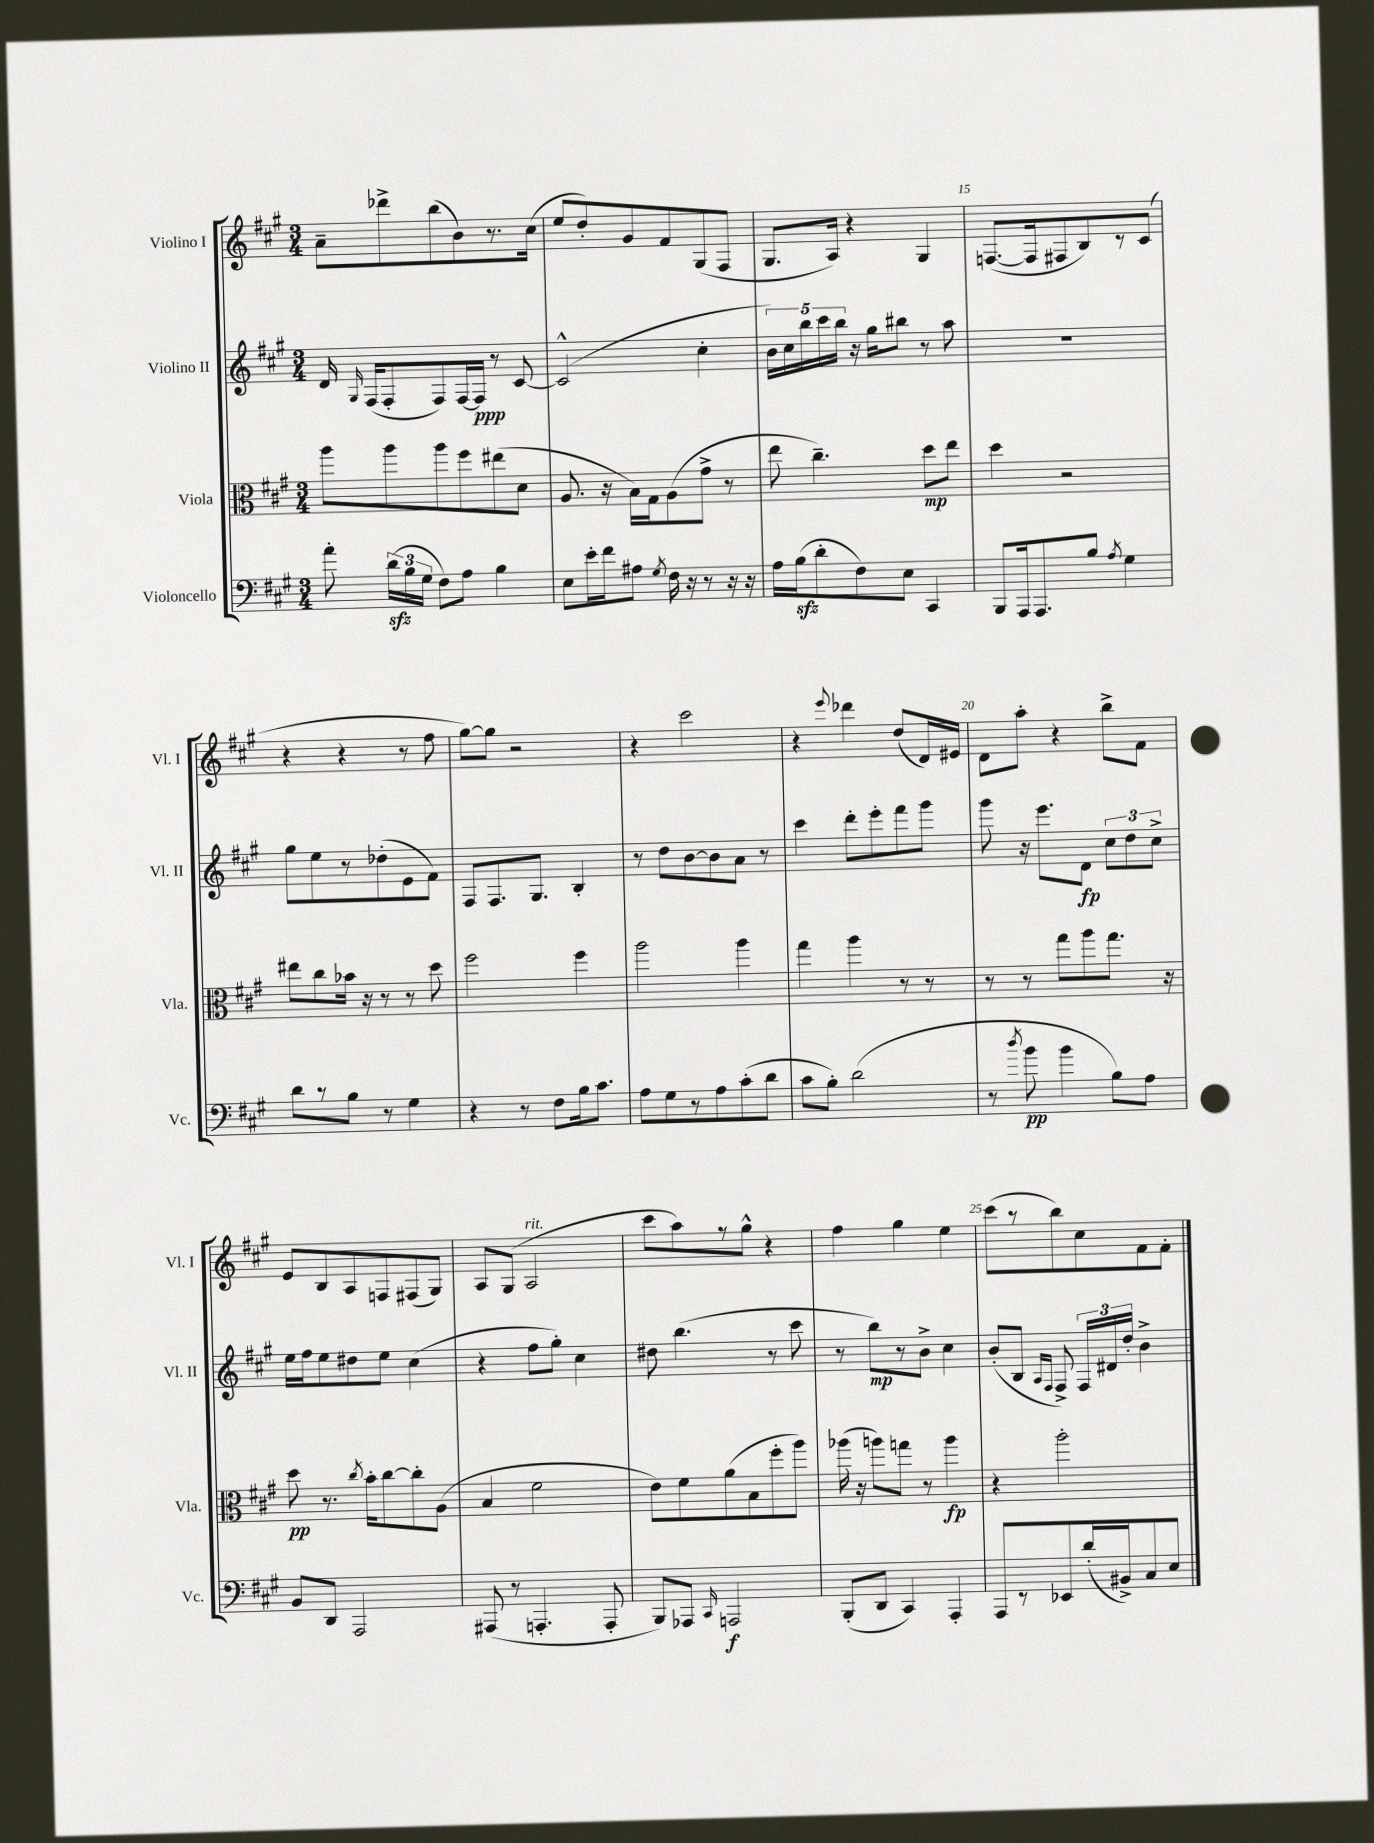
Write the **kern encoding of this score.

**kern	**kern	**kern	**kern
*staff4	*staff3	*staff2	*staff1
*clefF4	*clefC3	*clefG2	*clefG2
*k[f#c#g#]	*k[f#c#g#]	*k[f#c#g#]	*k[f#c#g#]
*M3/4	*M3/4	*M3/4	*M3/4
8a'\	8aa\L	16d/	8a~\L
.	.	16qqG#/	.
.	.	(16F#/LK	.
(24d\LL	8aa\	8F#'/	8ddd-^\
24B\	.	.	.
24G#\JJ	.	.	.
8F#\L)	8aa\	8F#/)	(8bb\
8A\J	8ff#\	[16F#/L	8b\)
.	.	16F#/]JJ	.
4B\	(8ee#\	8r	8.r
.	8d\J	[8c#/	.
.	.	.	(16cc#\Jk
=	=	=	=
8E\L	8.A/	(2c#^^/]	8ee/L
16e'\L	.	.	8dd'/)
16f#\J	16r	.	.
8A#\J	16B\LL)	.	8g#/
.	16G#\J	.	.
8qG#/	.	.	.
16F#\	(8A\	.	8f#/
16r	.	.	.
8r	8g#^\J	4cc#'\	(8G#/
16r	8r	.	8F#/J
16r	.	.	.
=	=	=	=
16A\LL	8ee\	20b\LL)	8.G#/L
.	.	20cc#\	.
(16B\J	.	.	.
.	.	20bb\	.
8d'\	4.cc#~\)	.	.
.	.	20ccc#\	.
.	.	.	16A/Jk)
.	.	20bb\JJ	.
8F#\)	.	16r	4r
.	.	16gg#\LK	.
8E\J	.	8bb#\J	.
4CC#/	8dd\L	8r	4G#/
.	8ee\J	8aa\	.
=	=	=	=
8BBB/L	4dd\	2.r	([8.F/L
16AAA/k	.	.	.
8.AAA/	.	.	16F/]k
.	2r	.	8F#/
8B/J	.	.	8B/)
8qA/	.	.	.
4G#\	.	.	8r
.	.	.	(8c#/J
=	=	=	=
8d\L	8ee#\L	8gg#\L	4r
8r	8cc#\	8ee\	.
8B\J	16b-\Jk	8r	4r
.	16r	.	.
8r	8r	(8dd-'\	.
4G#\	8r	8e\	8r
.	8dd\	8f#\J)	8ff#\
=	=	=	=
4r	2ff#\	8F#/L	[8gg#\L)
.	.	8.F#/	8gg#\]J
8r	.	.	2r
.	.	8.G#/J	.
8F#\L	.	.	.
16B\k	4ff#\	4B'/	.
8.c#\J	.	.	.
=	=	=	=
8A\L	2aa\	8r	4r
8G#\	.	8dd\L	.
8r	.	[8b\	2ccc#\
8A\	.	8b\]	.
(8c#'\	4aa\	8a\J	.
8d\J	.	8r	.
=	=	=	=
8c#\L	4gg#\	4ccc#\	4r
8B'\J)	.	.	.
.	.	.	8qqeee/
(2d\	4aa\	8ddd'\L	4ddd-\
.	.	8eee'\	.
.	8r	8fff#\	(8dd/L
.	8r	8ggg#\J	16d/L)
.	.	.	16e#/JJ
=	=	=	=
8r	8r	8ggg#\	8d\L
8qdd/	.	.	.
8b\	8r	16r	8aa'\J
.	.	8.eee\L	.
4b\	8gg#\L	.	4r
.	8aa\	8d\J	.
8B\L)	8.gg#\J	12cc#\L	8bb^\L
.	.	12dd\	.
8A\J	.	.	8f#\J
.	.	12cc#^\J	.
.	16r	.	.
=	=	=	=
8BB/L	8dd\	16ee\LL	8e/L
.	.	16ff#\J	.
8DD/J	8.r	8ee\	8B/
2AAA/	.	8dd#\	8A/
.	8qcc#/	.	.
.	16b'\LK	.	.
.	[8cc#\	8ee\J	8F/
.	8cc#'\]	(4cc#\	(8F#/
.	(8A\J	.	8G#/J)
=	=	=	=
(8AAA#/	4B/	4r	8A/L
8r	.	.	(8G#/J
4.AAA'/	2f#\	8ff#\L	2A/
.	.	8gg#'\J)	.
.	.	4cc#\	.
8AAA'/	.	.	.
=	=	=	=
8BBB/L)	8e\L)	8dd#\	8ccc#\L
8AAA-/J	8f#\	(4.bb\	8aa\)
16qqCC#/	.	.	.
2AAA/	(8a\	.	8r
.	8B\	.	8gg#^^\J
.	8ff#'\	8r	4r
.	8aa\J)	8ccc#\	.
=	=	=	=
(8BBB'/L	(16aa-\	8r	4ff#\
.	16r	.	.
8DD/J	8aa\L)	8bb\L)	.
4CC#/)	8gg\J	8r	4gg#\
.	8r	8b^\J	.
4AAA'/	4aa\	4cc#\	4ee\
=	=	=	=
8AAA/L	4r	(8b'/L	(8ccc#\L
8r	.	8B/J	8r
.	.	16qqA/LL	.
.	.	16qqF#/JJ	.
8EE-/	2aa'\	8F#^/)	8bb\)
(16d'/L	.	24F#/LL	8cc#\
.	.	24d#/	.
16BB#^/J)	.	.	.
.	.	24dd'/JJ	.
8C#/	.	4b^\	8f#\
8E/J	.	.	8f#'\J
==	==	==	==
*-	*-	*-	*-
